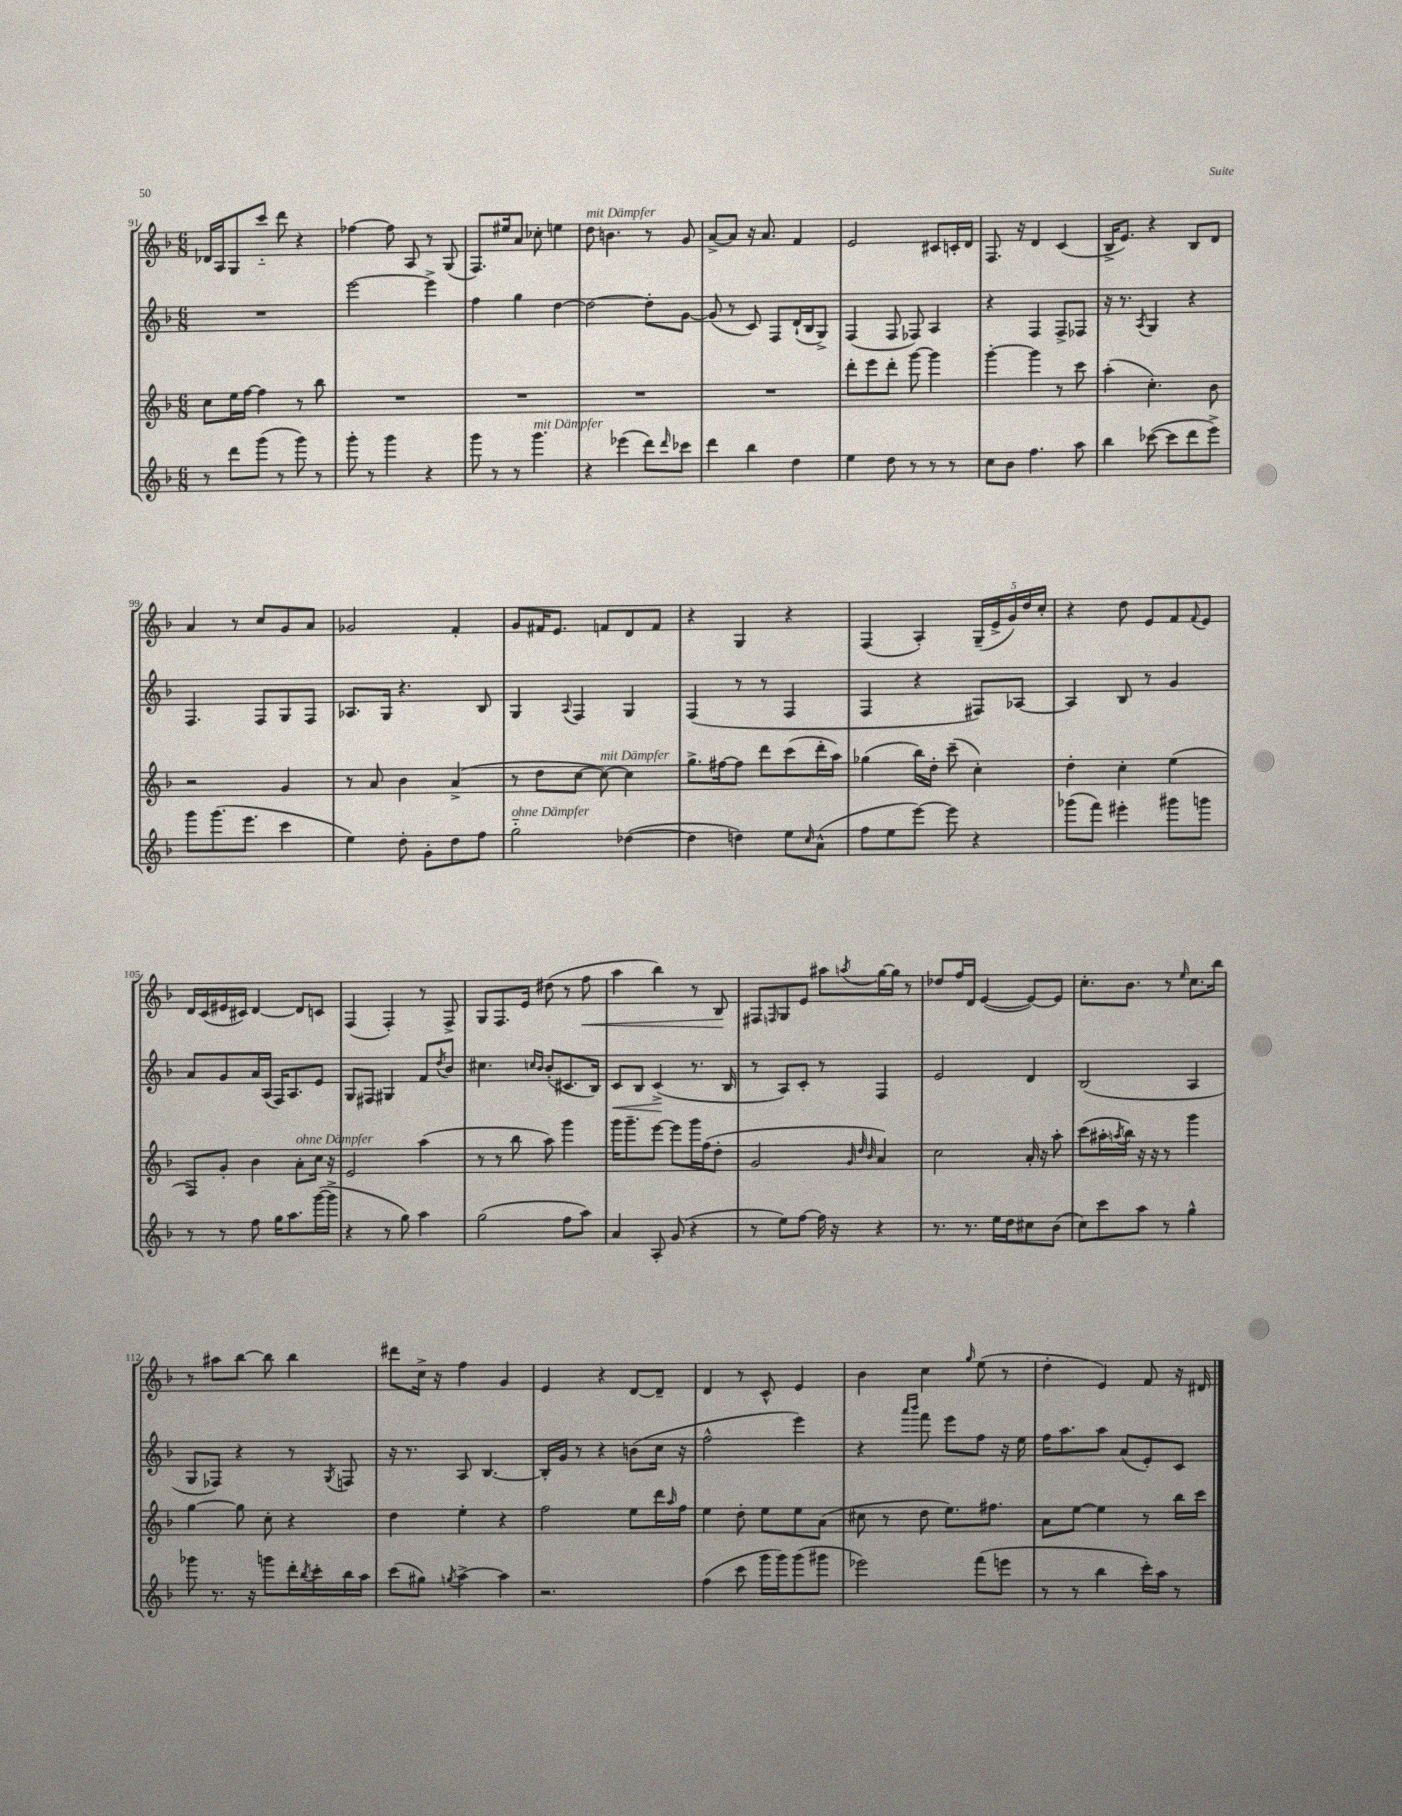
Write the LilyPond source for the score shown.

<<
\new StaffGroup <<
\new Staff = "s0" {
    \clef treble \key f \major \numericTimeSignature \time 6/8
    des'16 a16 g8 c'''8-_ d'''8 r4 |
    fes''4~ fes''8 a8 r8 g8( |
    f8.) eis''16 a'8 ces''8-. e''4 |
    d''8^\markup { \italic "mit Dämpfer" } b'4. r8 g'8 |
    a'8~-> a'8 r16 a'8. f'4 |
    e'2 cis'8 c'16-. d'16 |
    f8. r16 d'4 c'4( |
    bes16-> e'8.) r4 bes8 d'8 |
    a'4 r8 c''8 g'8 a'8 |
    ges'2 f'4-. |
    g'8 fis'16 e'8. f'8 d'8 f'8 |
    r4 g4 r4 |
    f4( a4-.) \tuplet 5/4 { g16--( e'16-> g'16) d''16 c''16-. } |
    r4 d''8 e'8 f'8 \appoggiatura { f'8 } e'8 |
    d'16 c'16( eis'16 cis'16) d'4~ d'8 c'8 |
    f4( f4-.) r8 f8-> |
    g8 f8. e'16 dis''8( r8 f''8\< |
    a''4 bes''4) r8 bes8\! |
    fis8 \grace { f16 } g8 e'8 ais''8 \acciaccatura { a''8 } g''16~ g''16 r8 |
    des''8 f''16 d'16 e'4~( e'8~) e'8 |
    c''8.-. bes'8. r8 \grace { e''16 } c''8. bes''16 |
    r8 ais''8 bes''8~ bes''8 bes''4 |
    dis'''8 c''16-> r16 f''4 g'4 |
    e'4 r4 d'8~ d'8-- |
    d'4 r8 c'8-^ e'4 |
    bes'4 c''4 \grace { g''16 } e''8( r8 |
    d''4-. e'4) f'8 r16 dis'16 \bar "|." |
}
\new Staff = "s1" {
    \clef treble \key f \major \numericTimeSignature \time 6/8
    R2. |
    e'''2~ e'''4-> |
    f''4 g''4 d''4~ |
    d''2~ d''8-. g'8~ |
    g'8( r8 c'8) f8 d'16-!( bes16 g8->) |
    f4( f8 fes8) a4 |
    r4 f4 f8-> fes8 |
    r16 r8. \acciaccatura { a8 } g4 r4 |
    f4. f8 g8 f8 |
    aes8. g16 r4. bes8 |
    g4 \appoggiatura { a8 } f4 g4 |
    f4( r8 r8 f4 |
    f4 r4 fis8) aes8~ |
    aes4 bes8 r8 g'4 |
    a'8 g'8 a'16 a16( f16) a8. e'8 |
    g8 fis8 gis4 f'8 \acciaccatura { d''8 } bes'8 |
    cis''4. \grace { c''16 bes'16 } bes'8-.( cis'8. bes16) |
    c'8\< bes8 c'4->\!( r8. bes16 |
    r8 a8) c'8-. r8 f4 |
    e'2 d'4 |
    bes2( a4 |
    g8 fes8) r4 r8 \acciaccatura { g8 } f8 |
    r16 r8. a8 bes4.~ |
    bes16-. g'16 r8 r4 b'8( c''16 r16 |
    f''2-^ e'''4) |
    r4 \grace { a'''16 bes'''16 } f'''8 e'''8 f''8 r16 e''16 |
    f''16 a''8. a''8 a'8( e'8-.) c'8 \bar "|." |
}
\new Staff = "s2" {
    \clef treble \key f \major \numericTimeSignature \time 6/8
    c''8 e''16 f''16~ f''4 r8 bes''8 |
    R2. |
    R2. |
    R2. |
    R2. |
    d'''8-. e'''8 d'''8-. g'''8~ g'''4 |
    g'''4~-. g'''4 r8 c'''8 |
    a''4-.( c''4.-.) bes'8 |
    r2 g'4 |
    r8 a'8 bes'4 a'4->( |
    r8 d''8 c''8~ c''8~^\markup { \italic "mit Dämpfer" }) c''4 |
    g''8.-> fis''16~ fis''8 d'''8 c'''8( d'''16-. a''16) |
    ges''4( bes''16) d''16-. c'''8--( c''4-.) |
    d''4-. c''4-. e''4( |
    f8) g'8-. bes'4 a'8-.^\markup { \italic "ohne Dämpfer" } c''16 r16 |
    e'2 a''4( |
    r8 r8 bes''8 a''8) g'''4 |
    g'''16 g'''8.-- e'''8~ e'''8 g'''16 f''16( d''8-. |
    g'2 \grace { g'32 d''32 bes'32 } a'4) |
    c''2 a'16-. r16 a''8-. |
    c'''8( ais''16-. \acciaccatura { a''8 } bes''16) r16 r16 r8 g'''4 |
    g''4~ g''8 c''8-. r4 |
    d''4 e''4-. r4 |
    f''2 e''8 d'''16 \grace { a''16 } f''16 |
    e''4 d''8-. e''8 e''8 a'8( |
    cis''8 r8 d''8 e''8.) fis''8. |
    a'8 e''8~ e''4 r8 bes''16 c'''16 \bar "|." |
}
\new Staff = "s3" {
    \clef treble \key f \major \numericTimeSignature \time 6/8
    r8 d'''8 g'''8( r8 g'''8) r8 |
    g'''8-. r8 g'''4 r4 |
    g'''8 r8 r8 g'''4.^\markup { \italic "mit Dämpfer" } |
    r4 ees'''4( d'''8) \grace { d'''16 } ces'''8 |
    d'''4 bes''4 d''4 |
    e''4 d''8 r8 r8 r8 |
    c''8 bes'8 f''4. a''8 |
    bes''4 ces'''8~( ces'''8 d'''8 e'''8->) |
    g'''8 g'''8.( e'''8. c'''4 |
    e''4) d''8-. g'8-. d''8 f''8 |
    g''2-_^\markup { \italic "ohne Dämpfer" } des''4~( |
    des''4 d''4) e''8 \grace { c''16 } a'8-^( |
    f''8 e''8 e'''8~) e'''8 r4 |
    ges'''8( f'''8) eis'''4-. gis'''8 g'''8 |
    r8 r8 f''8 g''16 a''8. g'''16~( g'''16-> |
    r4 r8 g''8) a''4 |
    g''2( f''8 a''8) |
    a'4 a8-. g'8( r4 |
    r8 e''8) f''8~ f''16 r16 r4 |
    r8. r8. e''16 d''16 cis''8 bes'8( |
    c''8) c'''8 a''8 r8 g''4-^ |
    ges'''8 r8. r16 g'''8 d'''16-. \acciaccatura { bes''8 } c'''16-. bes''16 a''16 |
    c'''8( gis''8) \acciaccatura { g''8 } a''4~-> a''4 |
    r2. |
    f''4( c'''8 g'''16 g'''16) g'''8( gis'''8 |
    ees'''2) f'''8( e'''8 |
    r8 r8 bes''4 c'''16-.) a''16 r8 \bar "|." |
}
>>
>>
\layout { \context { \Score currentBarNumber = #91 } }
